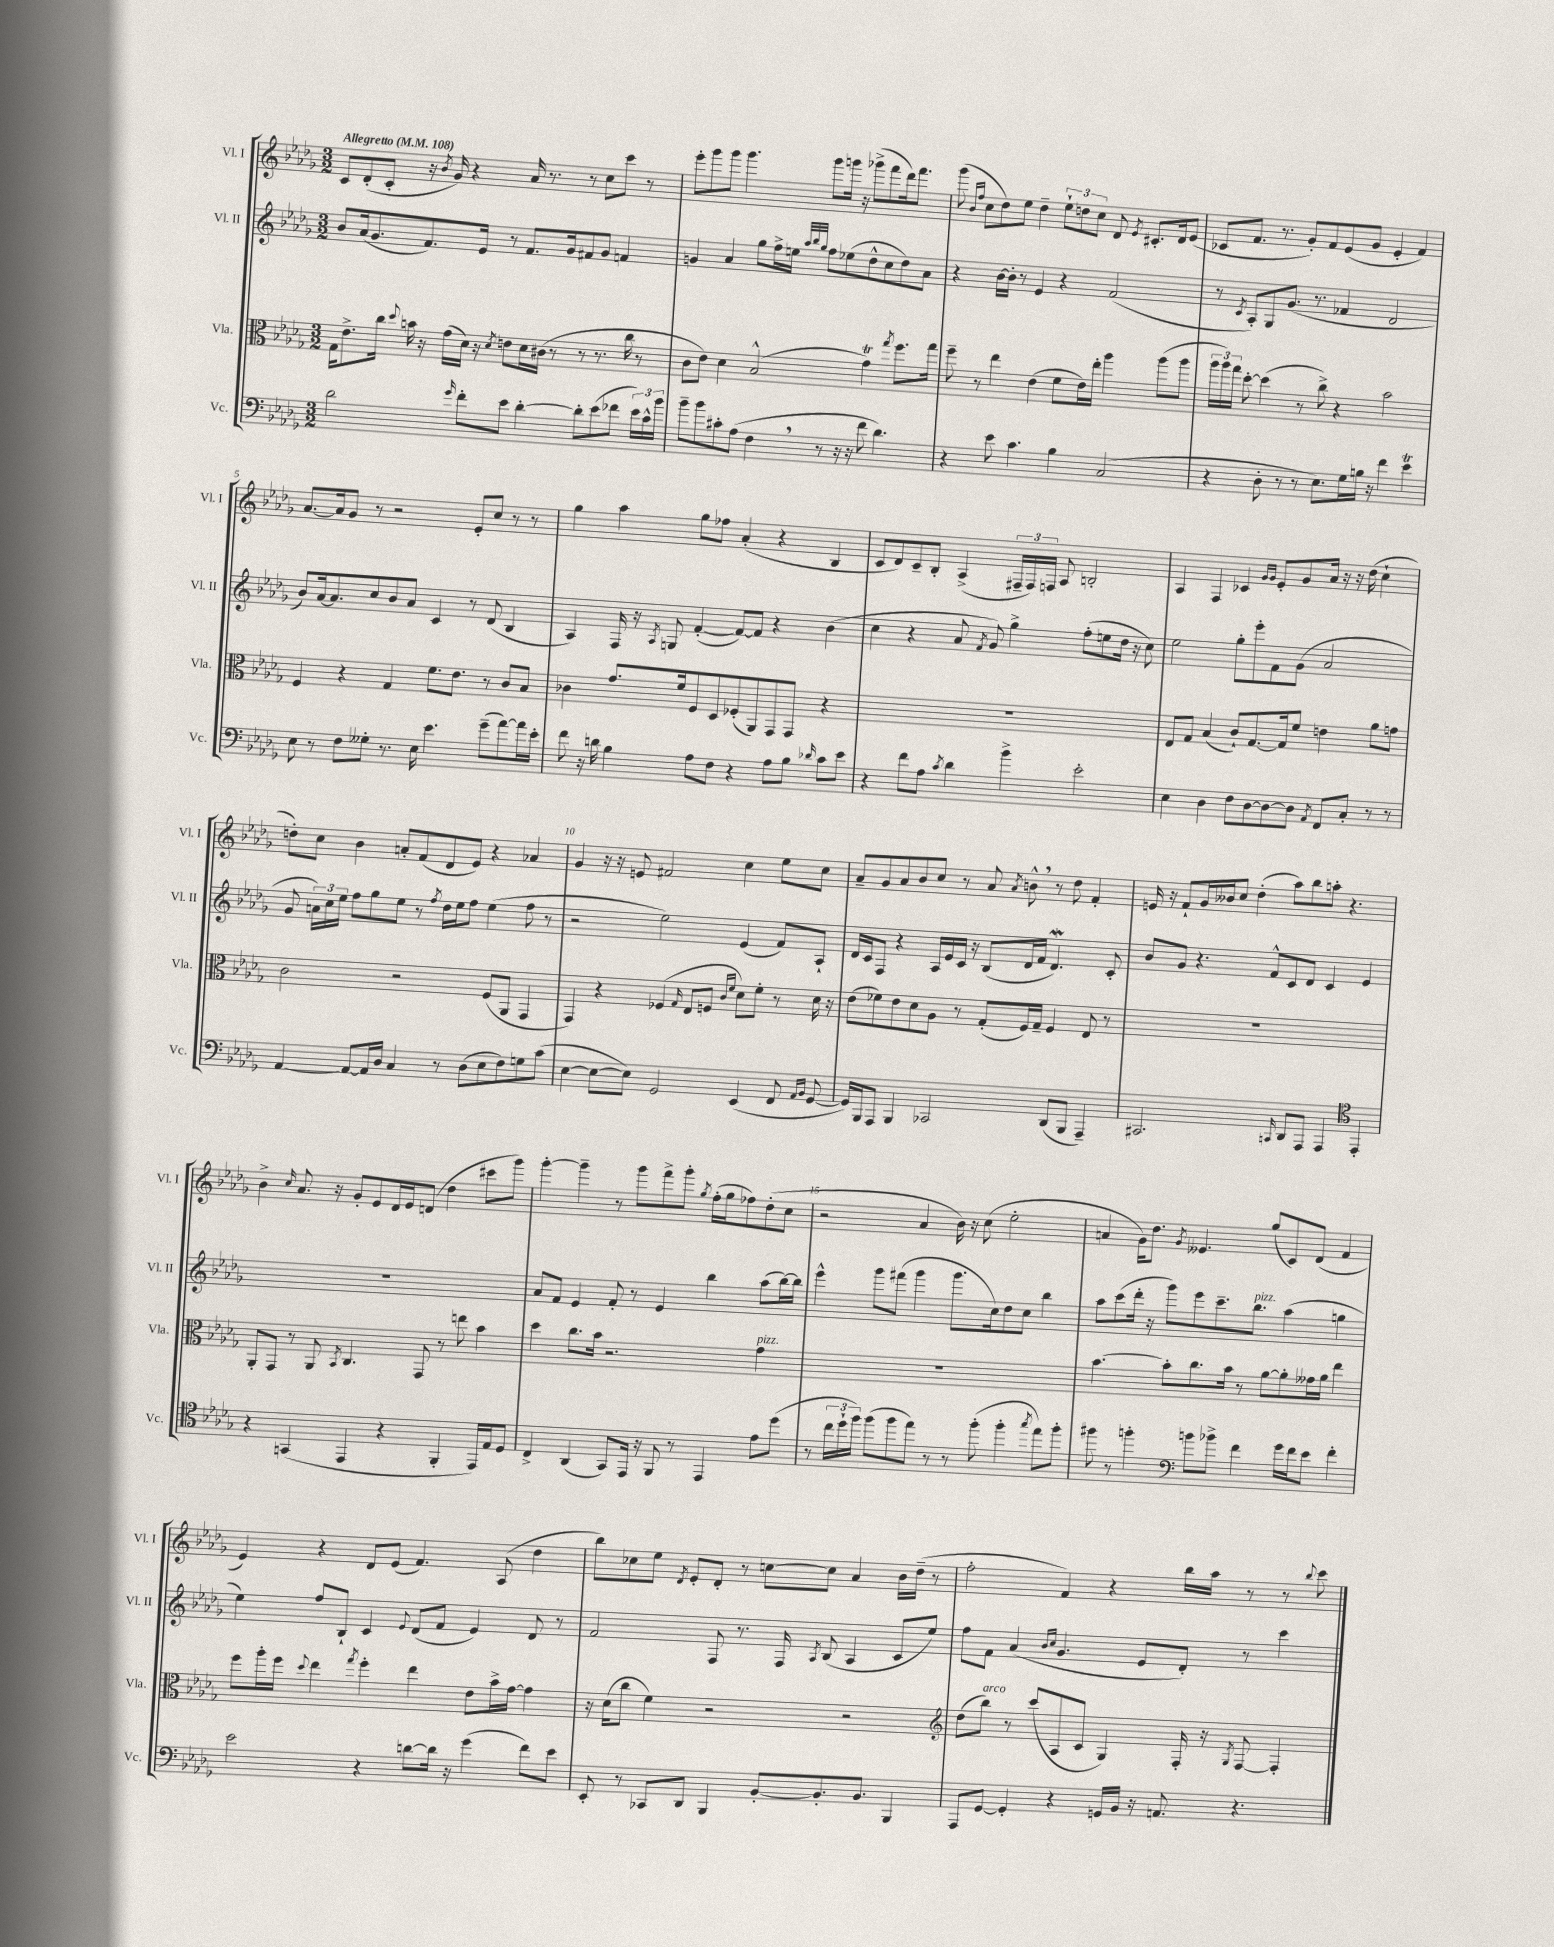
<<
\new StaffGroup <<
\new Staff = "s0" \with { instrumentName = "Vl. I" shortInstrumentName = "Vl. I" } {
    \clef treble \key des \major \numericTimeSignature \time 3/2 \tempo "Allegretto" 4 = 108
    \autoBeamOff c'8[ des'8-.( c'8]-. r16 \acciaccatura { bes'8 } ges'16) r4 aes'16 r8. r8 c''8[ c'''8] r8 |
    ees'''8[-. ges'''8 ges'''8] ges'''4. ges'''8[ g'''16] r16 ges'''8[->( f'''8 des'''16) f'''8.] |
    ges'''8( \grace { bes'16[ f''16] } c''8[ des''8) ees''8] des''4-- \tuplet 3/2 { ees''8[-! d''8 c''8] } des'8 \acciaccatura { ees'8 } cis'8.[-. des'16 ees'8]( |
    ces'8[ f'8.] r8. ges'8[-.) f'8 ees'8( ges'8] ees'4-. f'4) |
    aes'8.[~ aes'16 ges'8] r8 r2 ees'8[-. c''8] r8 r8 |
    ges''4 aes''4 ges''8[ fes''8] aes'4-.( r4 bes4 |
    c'8[ des'8) c'8-- bes8]-. aes4->( \tuplet 3/2 { fis16[-- fis16) f16] } aes8 b2-. |
    aes4 f4 ces'4 \grace { ges'16[ ges'16] } ees'8[-. ges'8 aes'16] r16 r16 des''16( c''4-! |
    d''8[-.) c''8] bes'4 a'8[-. f'8( des'8 ees'8]) r4 aes'4 |
    ges'4 r16 r16 e'8 fis'2 c''4 ees''8[ c''8] |
    aes'8[-- ges'8 aes'8 bes'8 c''8] r8 aes'8 \acciaccatura { aes'8 } b'8-^ \breathe r8 des''8 f'4-. |
    e'16 r16 f'8[-! ges'16 beses'16 c''8] des''4-.( aes''8[) bes''8 a''8]-. r4. |
    bes'4-> \grace { c''16 } aes'8. r16 ges'8[-. ees'8 des'16 ees'16 d'8]( des''4 cis'''8[ ges'''8]) |
    ges'''4~-. ges'''4-- r8 ges'''8[ f'''8-> ges'''8]-. \acciaccatura { ges''8 } f''16[-.( ges''16 fes''8) des''8-.( c''8] |
    r2 aes'4 bes'16) r16 c''8( ees''2-. |
    a'4 ges'16[) des''8.] \acciaccatura { ges'8 } eeses'4. ges''8[( c'8) des'8]( f'4 |
    ees'4) r4 des'8[ ees'8]( f'4.) aes8( des''4 |
    bes''8[) ces''8 ees''8] \acciaccatura { des'8 } ees'8[-. des'8]-. r8 c''8[~ c''8] aes'4 bes'16[ des''16]--( r8 |
    f''2-. f'4) r4 bes''16[ aes''16] r8 r8 \appoggiatura { bes''8 } c'''8 \bar "|." |
}
\new Staff = "s1" \with { instrumentName = "Vl. II" shortInstrumentName = "Vl. II" } {
    \clef treble \key des \major \numericTimeSignature \time 3/2
    \autoBeamOff bes'8[ aes'16( ges'8. f'8.) ees'16] r8 f'8.[ ges'16 fis'8 ges'8] f'4 |
    g'4 aes'4 ges''8[ f''16-> e''16] \grace { aes''32[ bes''32 ges''32] } f''8[ ees''8( des''8-^ c''8 des''8) aes'8] |
    r4 bes'16[~ bes'16]-. r8 ees'4 r4 f'2( |
    r8 \acciaccatura { c'8 } aes8[-.) ges8 ges'8.]( r8. fes'4 des'2 |
    bes'8[) aes'16~ aes'8. c''8 bes'8 aes'8] c'4 r8 des'8( bes4 |
    aes4) f16 r16 \acciaccatura { aes8 } g8 f'4~-.( f'8[~) f'8] r4 bes'4( |
    c''4 r4 aes'8 \acciaccatura { f'8 } ges'8) ges''4-> f''8[-.( e''8 des''16] r16 c''8) |
    ees''2 ges''8[-. ees'''8-. f'8 ges'8]( aes'2 |
    ges'8 \tuplet 3/2 { a'16[) c''16 ees''16] } f''8[ ges''8 ees''8] r8 \acciaccatura { f''8 } des''16[ ees''16 f''8] ees''4( f''8 r8 |
    r2 ees''2) ees'4( f'8[) aes8]-! |
    des'16[ c'16 f8] r4 aes16[ ees'16 c'16] r16 bes8[( des'16 f'16] des'4.\mordent) c'8-. |
    bes'8[ ges'8] r4. f'8[-^ c'8 des'8] c'4 ees'4 |
    R1. |
    aes'8[ f'8] ees'4 f'8-. r8 ees'4 bes''4 aes''8[( bes''16~) bes''16] |
    ees'''4-^ ges'''8[ fis'''8]( ges'''4 ges'''8.[ c''16) des''8 c''8] bes''4 |
    aes''8[ c'''8( des'''16]-. r16 ges'''8[) ees'''8 c'''8.-- bes''8.]^\markup { \italic "pizz." } aes''4( g''4 |
    ees''4) f''8[ bes8]-! c'4 \appoggiatura { ees'8 } des'8[( f'8] ees'4) des'8 r8 |
    f'2 f8 r8. f16 \acciaccatura { aes8 } bes8( aes4 c'8[ ees''8]) |
    f''8[ f'8] aes'4( \grace { bes'16[ c''16] } ges'4. ees'8[ des'8]-.) r8 c'''4 \bar "|." |
}
\new Staff = "s2" \with { instrumentName = "Vla." shortInstrumentName = "Vla." } {
    \clef alto \key des \major \numericTimeSignature \time 3/2
    \autoBeamOff ges16[ ees'8.-> c''16] \appoggiatura { des''8 } b'16 r16 ges'16[( des'16]) r16 \acciaccatura { des'8 } e'8[ des'16 cis'16]( r8 r8 r8. c''16 r8 |
    c'8[ ees'8]) des'4 bes2-^( ges'4\trill) \acciaccatura { ges''8 } f''8.[ ges''16] |
    f''8-- r8 ees''4 ees'4( f'8[ ees'16) ees''16]-. aes''4 aes''8[( aes''8] |
    \tuplet 3/2 { aes''16[ aes''16) ges''16] } des''8~-. des''4( r8 c''8->) r4 bes'2 |
    f4 r4 ges4 f'8.[ ees'8.] r8 c'8[ bes8] |
    ces'4 ges'8.[ f'16 f8 des8 fes8-.( aes,8) ges,8 ges,8] r4 |
    R1. |
    ees8[ ges8] bes4( c'8[-!) ges8.~ ges16 f'8] e'4 aes'8[ g'8] |
    c'2 r2 f8[( aes,8] ges,4 |
    ges,4) r4 fes4( \grace { ges16 } ees8[ f8] \grace { c'16[ f'16] } des'8[) f'8]-. r8 des'16 r16 |
    ees'8[( fes'8) ees'8 des'8 aes8] r8 ges8[-.( f16) ges16]-- f4 ees8 r8 |
    R1. |
    aes,8[-. ges,8] r8 aes,8 \acciaccatura { bes,8 } c4. ges,8 r8 e''8 bes'4 |
    des''4 c''8.[ bes'16] r2. ges'4^\markup { \italic "pizz." } |
    R1. |
    bes'4.~ bes'8[-. c''8. bes'16] r8 aes'8[~ aes'8-. geses'16 aes'16] ees''4 |
    f''8[ aes''16-. f''16] \appoggiatura { des''8 } ees''4 \acciaccatura { ges''8 } f''4-. ees''4 ees'8[ bes'16-> ges'16]~ ges'4 |
    r16 des'16[( c''8] f'4) r2 r2 |
    \clef treble des''8[( bes''8]^\markup { \italic "arco" }) r8 c'''8[( aes8 c'8] ges4) f16-. r16 \acciaccatura { ges8 } f8~ f4-. \bar "|." |
}
\new Staff = "s3" \with { instrumentName = "Vc." shortInstrumentName = "Vc." } {
    \clef bass \key des \major \numericTimeSignature \time 3/2
    \autoBeamOff des'2 \grace { ges'16 } f'8[-. ees'8] des'4~-. des'8[-. ees'8( fes'8] \tuplet 3/2 { ees'16[) c'16-^ bes'16] } |
    bes'8[-- bes'8 cis'8-. aes8]( f4 \breathe r8 r16 r16 f'8 des'4.) |
    r4 ees'8 c'4. bes4 c2( |
    r4 des8-. r8 r8 ees8.[) ges16 b16] r16 f'4 ees'4\trill |
    ees8 r8 f8[ geses8]-. r8. ees16 ees'4. ges'8[--( aes'8~) aes'16 ees'16]-. |
    f'8 r16 d'16 bes4 aes8[ f8] r4 aes8[ bes8] \grace { des'16 } c'8[ ees'8] |
    r4 f'8[ aes8] \acciaccatura { c'8 } des'4 bes'4-> ees'2-. |
    ees4 des4 f8[ des8~ des8~ des8] \acciaccatura { aes,8 } f,8[ c8]-. r8 r8 |
    aes,4~ aes,8[~ aes,16 des16] c4 r8 des8[( ees8 f8) g8 c'8]( |
    ees4~ ees8[~ ees8]) ges,2 ees,4( f,8 \grace { aes,16[ bes,16] } ges,8~ |
    ges,16[) bes,,16 aes,,8] bes,,4 ces,2 des,8[( bes,,8] aes,,4--) |
    cis,2. \grace { c,16 } des,8[ aes,,8] aes,,4 \clef tenor ees,4-. |
    r4 g,4( ees,4 r4 f,4-. ees,16[) ees16 des8] |
    c4-> aes,4( ges,8[) ees,16] r16 f,8 r8 ees,4 ees'8[ des''8]( |
    r8 \tuplet 3/2 { c''16[ des''16-! f''16]) } f''8[( f''8 ees''8]) r8 r8 f''8-.( f''4-. \acciaccatura { ges''8 } ees''8[) f''8]-. |
    fis''8 r8 f''4-. \clef bass b'8[ bes'8]-> f'4 ges'16[ f'16 ees'8] f'4-. |
    ees'2 r4 d'8[~ d'16] r16 ges'4( f'8[) ees'8] |
    ees,8-. r8 ces,8[ des,8] bes,,4 bes,8[~-. bes,8.-. bes,8.] bes,,4 |
    aes,,8[ ges,8]~ ges,4-. r4 g,16[ bes,16] r16 a,8. r4. \bar "|." |
}
>>
>>
\layout { \context { \Score \override BarNumber.break-visibility = ##(#f #t #t) barNumberVisibility = #(every-nth-bar-number-visible 5) } }
